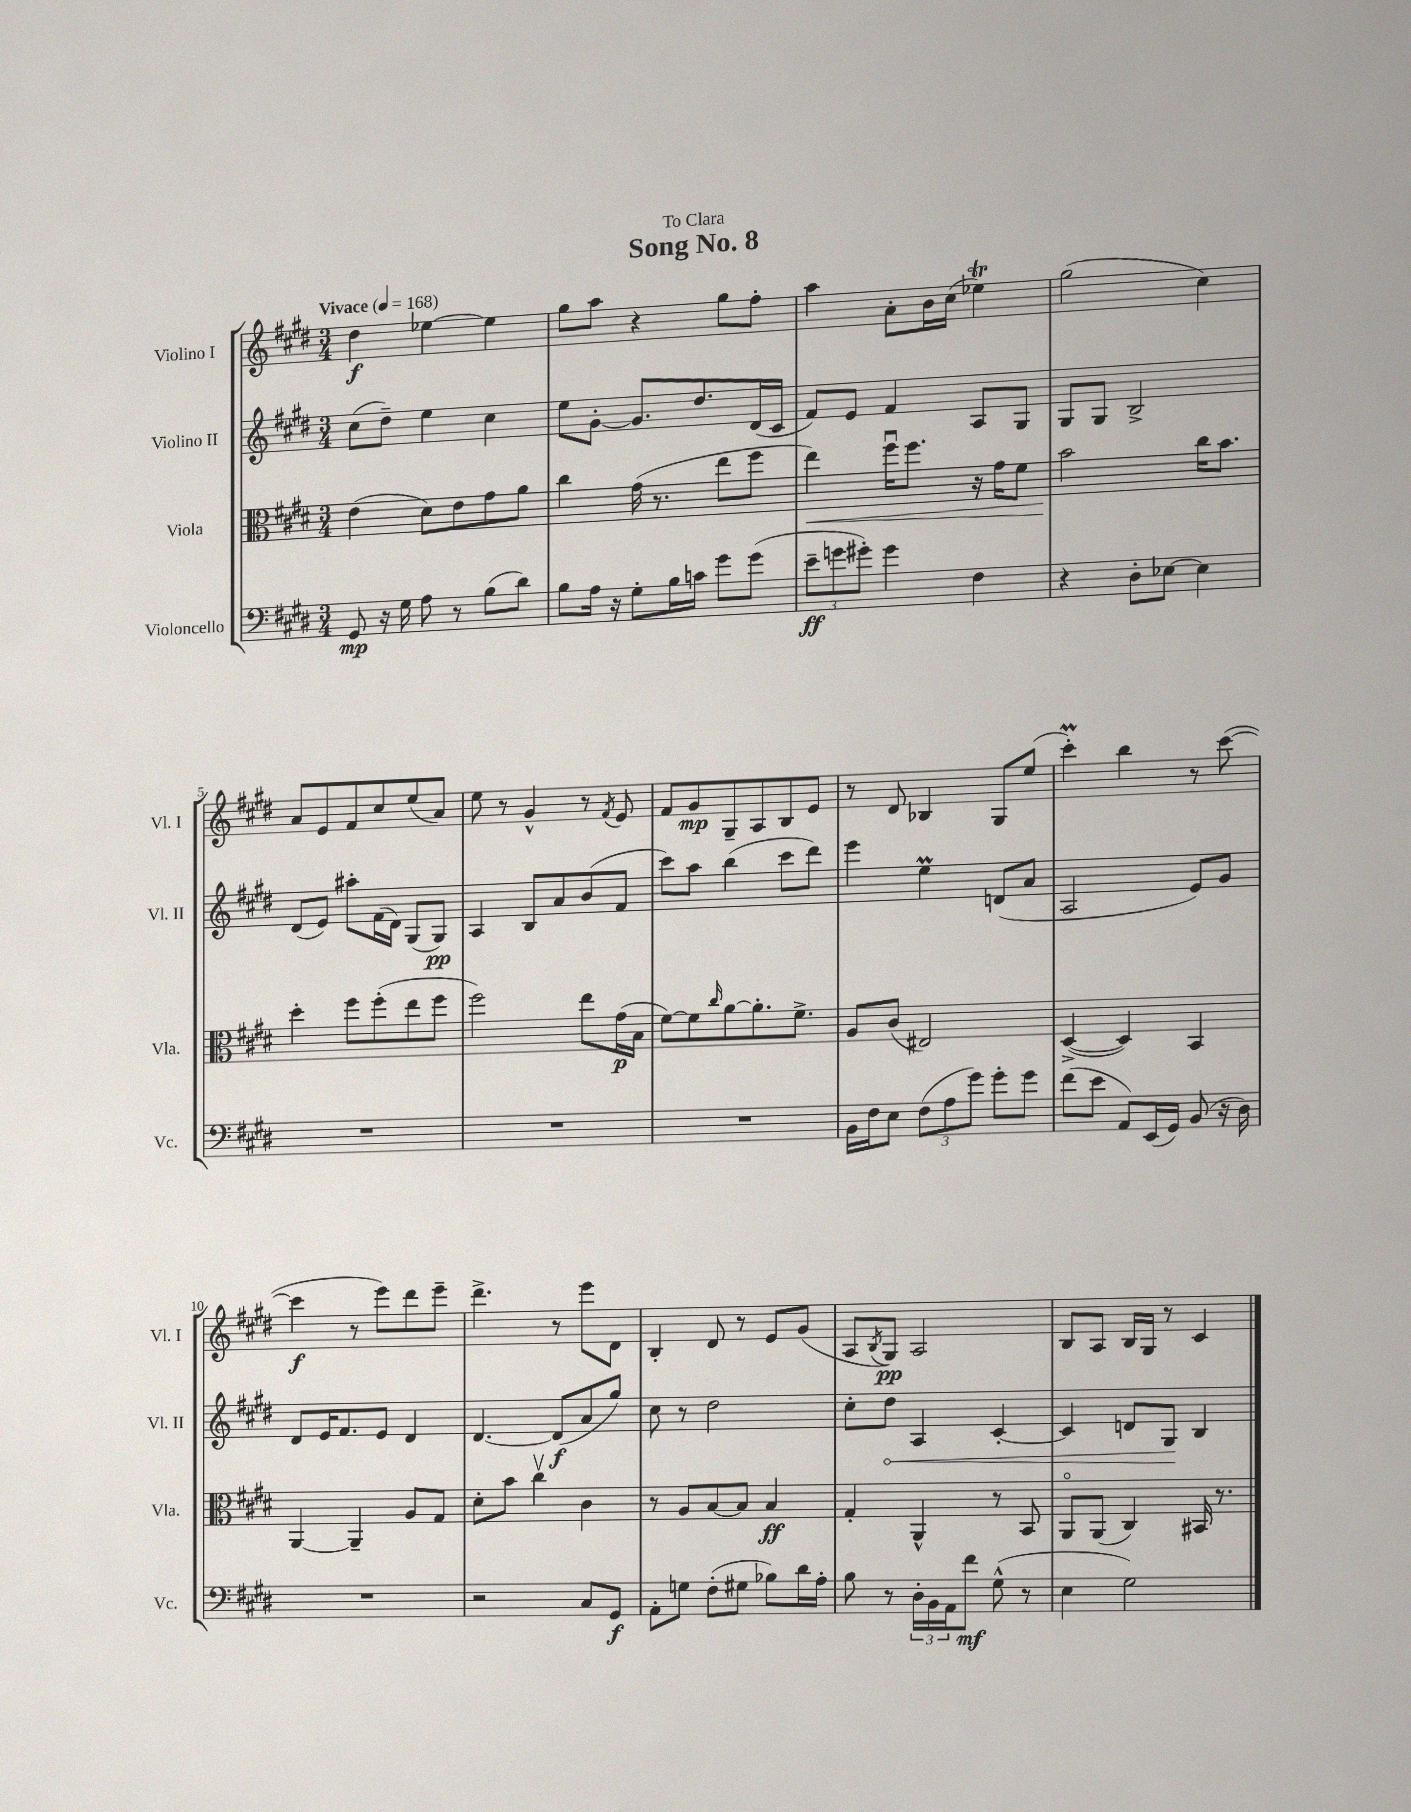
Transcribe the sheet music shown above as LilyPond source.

\header { title = "Song No. 8" dedication = "To Clara" }
<<
\new StaffGroup <<
\new Staff = "s0" \with { instrumentName = "Violino I" shortInstrumentName = "Vl. I" } {
    \clef treble \key e \major \numericTimeSignature \time 3/4 \tempo "Vivace" 4 = 168
    dis''4\f ees''4~ ees''4 |
    gis''8 a''8 r4 gis''8 fis''8-. |
    a''4 a'8-. b'16 cis''16( ees''4\trill) |
    gis''2( cis''4) |
    a'8 e'8 fis'8 cis''8 e''8( a'8) |
    e''8 r8 gis'4-^ r8 \acciaccatura { fis'8 } e'8 |
    fis'8 gis'8\mp gis8-- a8 b8 e'8 |
    r8 dis'8 bes4 gis8 e''8( |
    cis'''4-.\prall) b''4 r8 cis'''8~( |
    cis'''4\f r8 e'''8) dis'''8 e'''8-- |
    dis'''4.-> r8 e'''8 dis'8 |
    b4-. dis'8 r8 e'8 gis'8( |
    a8 \acciaccatura { b8 } gis8\pp) a2 |
    b8 a8 b16 gis16 r8 cis'4 \bar "|." |
}
\new Staff = "s1" \with { instrumentName = "Violino II" shortInstrumentName = "Vl. II" } {
    \clef treble \key e \major \numericTimeSignature \time 3/4
    cis''8( dis''8--) e''4 cis''4 |
    e''8 gis'8~-. gis'8. dis''8. dis'16( cis'16 |
    fis'8) e'8 fis'4 a8 gis8 |
    gis8 gis8 b2-> |
    dis'8( e'8) ais''8-. fis'16( dis'16) gis8( gis8\pp) |
    a4 b8 a'8 b'8( fis'8 |
    cis'''8) a''8 b''4( cis'''8 dis'''8) |
    e'''4 e''4\prall d'8( a'8 |
    a2 e'8) gis'8 |
    dis'8 e'16 fis'8. e'8 dis'4 |
    dis'4.~ dis'8\f( a'8 gis''8) |
    cis''8 r8 dis''2 |
    cis''8-. \once \override Hairpin.circled-tip = ##t dis''8\< a4 cis'4~-. |
    cis'4 d'8 gis8\! b4 \bar "|." |
}
\new Staff = "s2" \with { instrumentName = "Viola" shortInstrumentName = "Vla." } {
    \clef alto \key e \major \numericTimeSignature \time 3/4
    e'4( dis'8) e'8 gis'8 a'8 |
    cis''4 gis'16( r8. e''8 fis''8 |
    e''4\<) fis''16\downbow fis''8. r16 gis'16 fis'8 |
    b'2\! cis''16 b'8. |
    dis''4-. fis''8 fis''8-.( e''8 fis''8 |
    fis''2) e''8 gis'16\p( b16 |
    fis'8~) fis'8 \grace { cis''16 } a'8~ a'8.-. fis'8.-> |
    a8 cis'8( eis2) |
    dis4~->( dis4) b,4 |
    a,4~ a,4-- a8 gis8 |
    dis'8-. b'8 cis''4\upbow cis'4 |
    r8 a8 b8~ b8 b4\ff |
    gis4-. a,4-^ r8 b,8 |
    a,8\flageolet a,8( cis4) bis,16 r8. \bar "|." |
}
\new Staff = "s3" \with { instrumentName = "Violoncello" shortInstrumentName = "Vc." } {
    \clef bass \key e \major \numericTimeSignature \time 3/4
    gis,8\mp r16 gis16 a8 r8 b8( dis'8) |
    b8 a16 r16 gis8-. b16 c'16 gis'8 gis'8( |
    \tuplet 3/2 { e'8--\ff g'8 gis'8-.) } gis'4 fis4 |
    r4 dis8-. ees8~ ees4 |
    R2. |
    R2. |
    R2. |
    b,16 fis16 e8 \tuplet 3/2 { fis8( a8 gis'8) } gis'8-. gis'8 |
    fis'8( e'8 a,8) e,16( gis,16) b,8( r16 dis16) |
    R2. |
    r2 cis8 gis,8\f |
    a,8-. g8 fis8-.( gis8 bes8) dis'16 a16-. |
    b8 r8 \tuplet 3/2 { dis16-. b,16 a,16 } fis'8\mf gis8-^( r8 |
    e4 gis2) \bar "|." |
}
>>
>>
